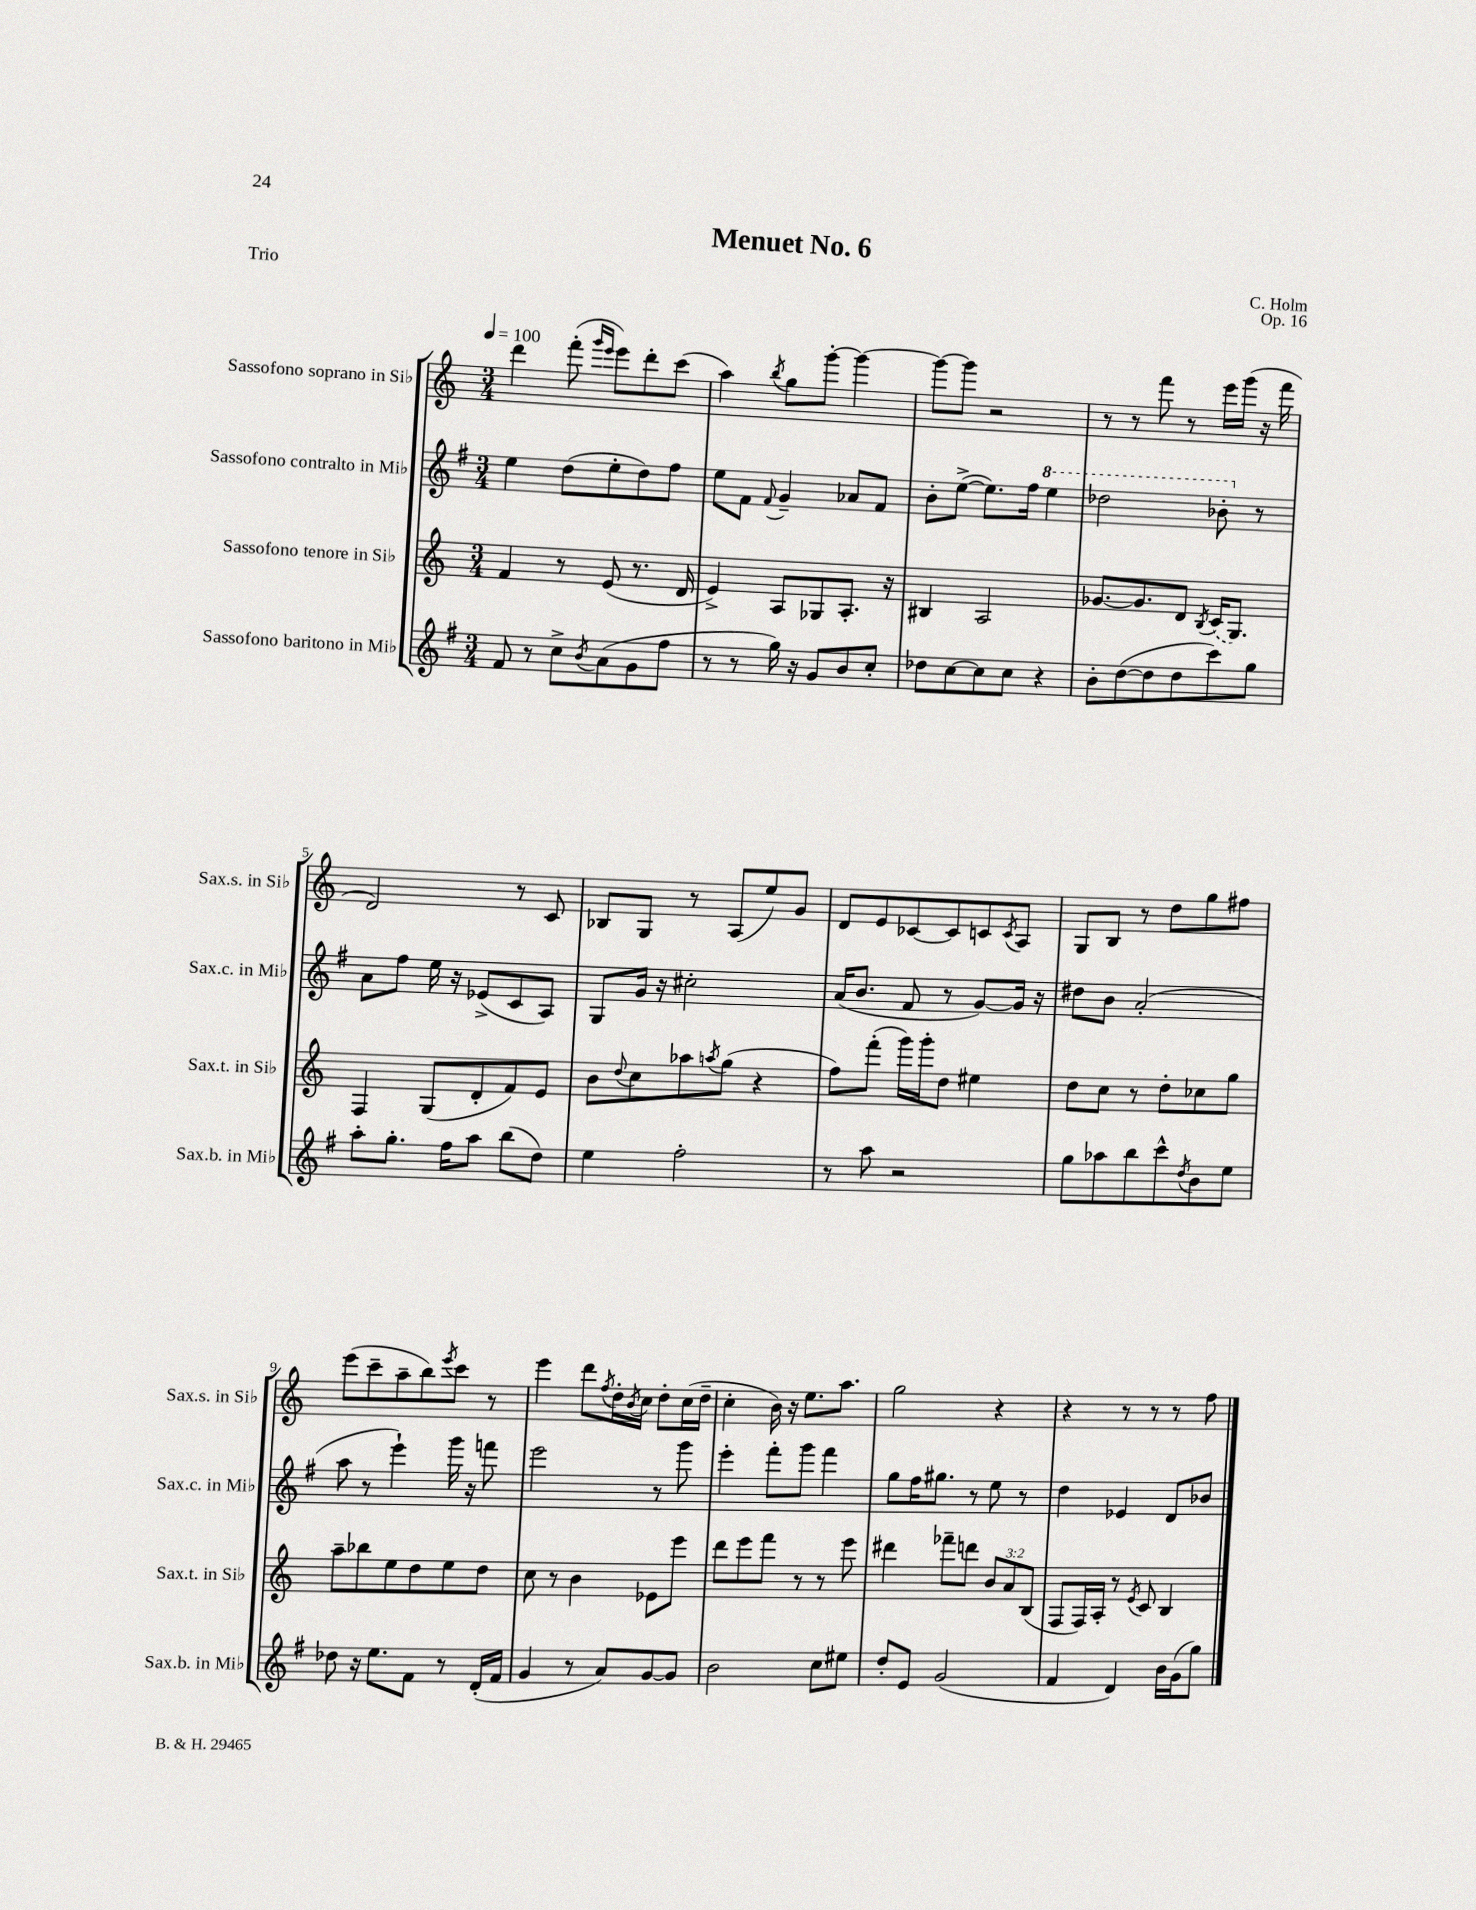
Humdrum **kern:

**kern	**kern	**kern	**kern
*staff4	*staff3	*staff2	*staff1
*clefG2	*clefG2	*clefG2	*clefG2
*k[f#]	*k[]	*k[f#]	*k[]
*M3/4	*M3/4	*M3/4	*M3/4
*MM100	*MM100	*MM100	*MM100
8f#	4f	4ee	4ddd
8r	.	.	.
8cc^	8r	(8dd	(8fff'
.	.	.	16qqggg
8qb	.	.	16qqeee
(8a	(8e	8ee'	8eee)
8g	8.r	8dd)	8ddd'
8ff#	.	8ff#	(8ccc
.	16d	.	.
=	=	=	=
8r	4e^)	8ee	4aa)
8r	.	8f#	.
.	.	8qqf#	8qbb
16gg)	8A	4g~	8gg
16r	.	.	.
8g	8G-	.	[8ggg'
8b	8.A'	8a-	4ggg_
8cc'	.	8f#	.
.	16r	.	.
=	=	=	=
8dd-	4B#	8b'	8ggg_
[8cc	.	([8ee^	8ggg]
8cc]	2A	8.ee])	2r
8cc	.	.	.
.	.	16ff#	.
4r	.	4eee	.
=	=	=	=
8b'	[8.g-	2ddd-	8r
([8dd	.	.	8r
.	8.g-]	.	.
8dd]	.	.	8fff
8dd	8d	.	8r
.	8qB	.	.
8ccc)	(16c	8bb-'	16eee
.	8.G)	.	(16ggg
8gg	.	8r	16r
.	.	.	16fff
=	=	=	=
8aa'	4F	8a	2d)
8.gg'	.	8ff#	.
.	(8G	16ee	.
16ff#	.	16r	.
8aa	8d'	(8e-^	.
(8bb	8f)	8c	8r
8dd)	8e	8A)	8c
=	=	=	=
4ee	8b	8G	8B-
.	8qqdd	.	.
.	8cc	16g	8G
.	.	16r	.
2ff#'	8aa-	2cc#'	8r
.	8qaa	.	.
.	(8gg	.	(8A
.	4r	.	8ee)
.	.	.	8g
=	=	=	=
8r	8ff)	(16a	8d
.	.	8.b	.
8aa	(8fff'	.	8e
2r	16ggg)	8f#	[8c-
.	16ggg'	.	.
.	8dd	8r	8c-]
.	4ee#	[8g)	8c
.	.	.	8qc
.	.	16g]	8A
.	.	16r	.
=	=	=	=
8gg	8dd	8dd#	8G
8aa-	8cc	8b	8B
8bb	8r	(2a'	8r
8ccc^^	8dd'	.	8dd
8qdd	.	.	.
8b	8cc-	.	8gg
8ee	8gg	.	8ff#
=	=	=	=
8dd-	8aa~	8aa	(8eee
16r	8bb-	8r	8ccc~
8.ee	.	.	.
.	8ee	4eee`)	8aa~
8f#	8dd	.	8bb)
.	.	.	8qeee
8r	8ee	16ggg	8ccc
.	.	16r	.
(16d'	8dd	8fff	8r
16f#	.	.	.
=	=	=	=
4g	8cc	2eee	4eee
.	8r	.	.
8r	4b	.	8ddd
.	.	.	8qff
8a)	.	.	16dd'
.	.	.	8qb
.	.	.	16cc
[8g	8e-	8r	8dd'
8g]	8eee	8ggg	(16cc
.	.	.	16dd~
=	=	=	=
2b	8ddd	4eee'	4cc'
.	8eee	.	.
.	8fff	8fff#'	16b)
.	.	.	16r
.	8r	8ggg	8.ee
8cc	8r	4fff#	.
.	.	.	8.aa
8ee#	8eee	.	.
=	=	=	=
8dd'	4ddd#	8gg	2gg
8e	.	16ff#	.
.	.	8.gg#	.
(2g	8fff-~	.	.
.	8ddd	8r	.
.	12b	8ee	4r
.	12a	.	.
.	.	8r	.
.	(12B	.	.
=	=	=	=
4f#	8F	4dd	4r
.	16F)	.	.
.	16A'	.	.
4d)	8r	4e-	8r
.	8qe	.	.
.	8c	.	8r
16b	4B	8d	8r
(16g	.	.	.
8gg)	.	8b-	8ff
==	==	==	==
*-	*-	*-	*-
